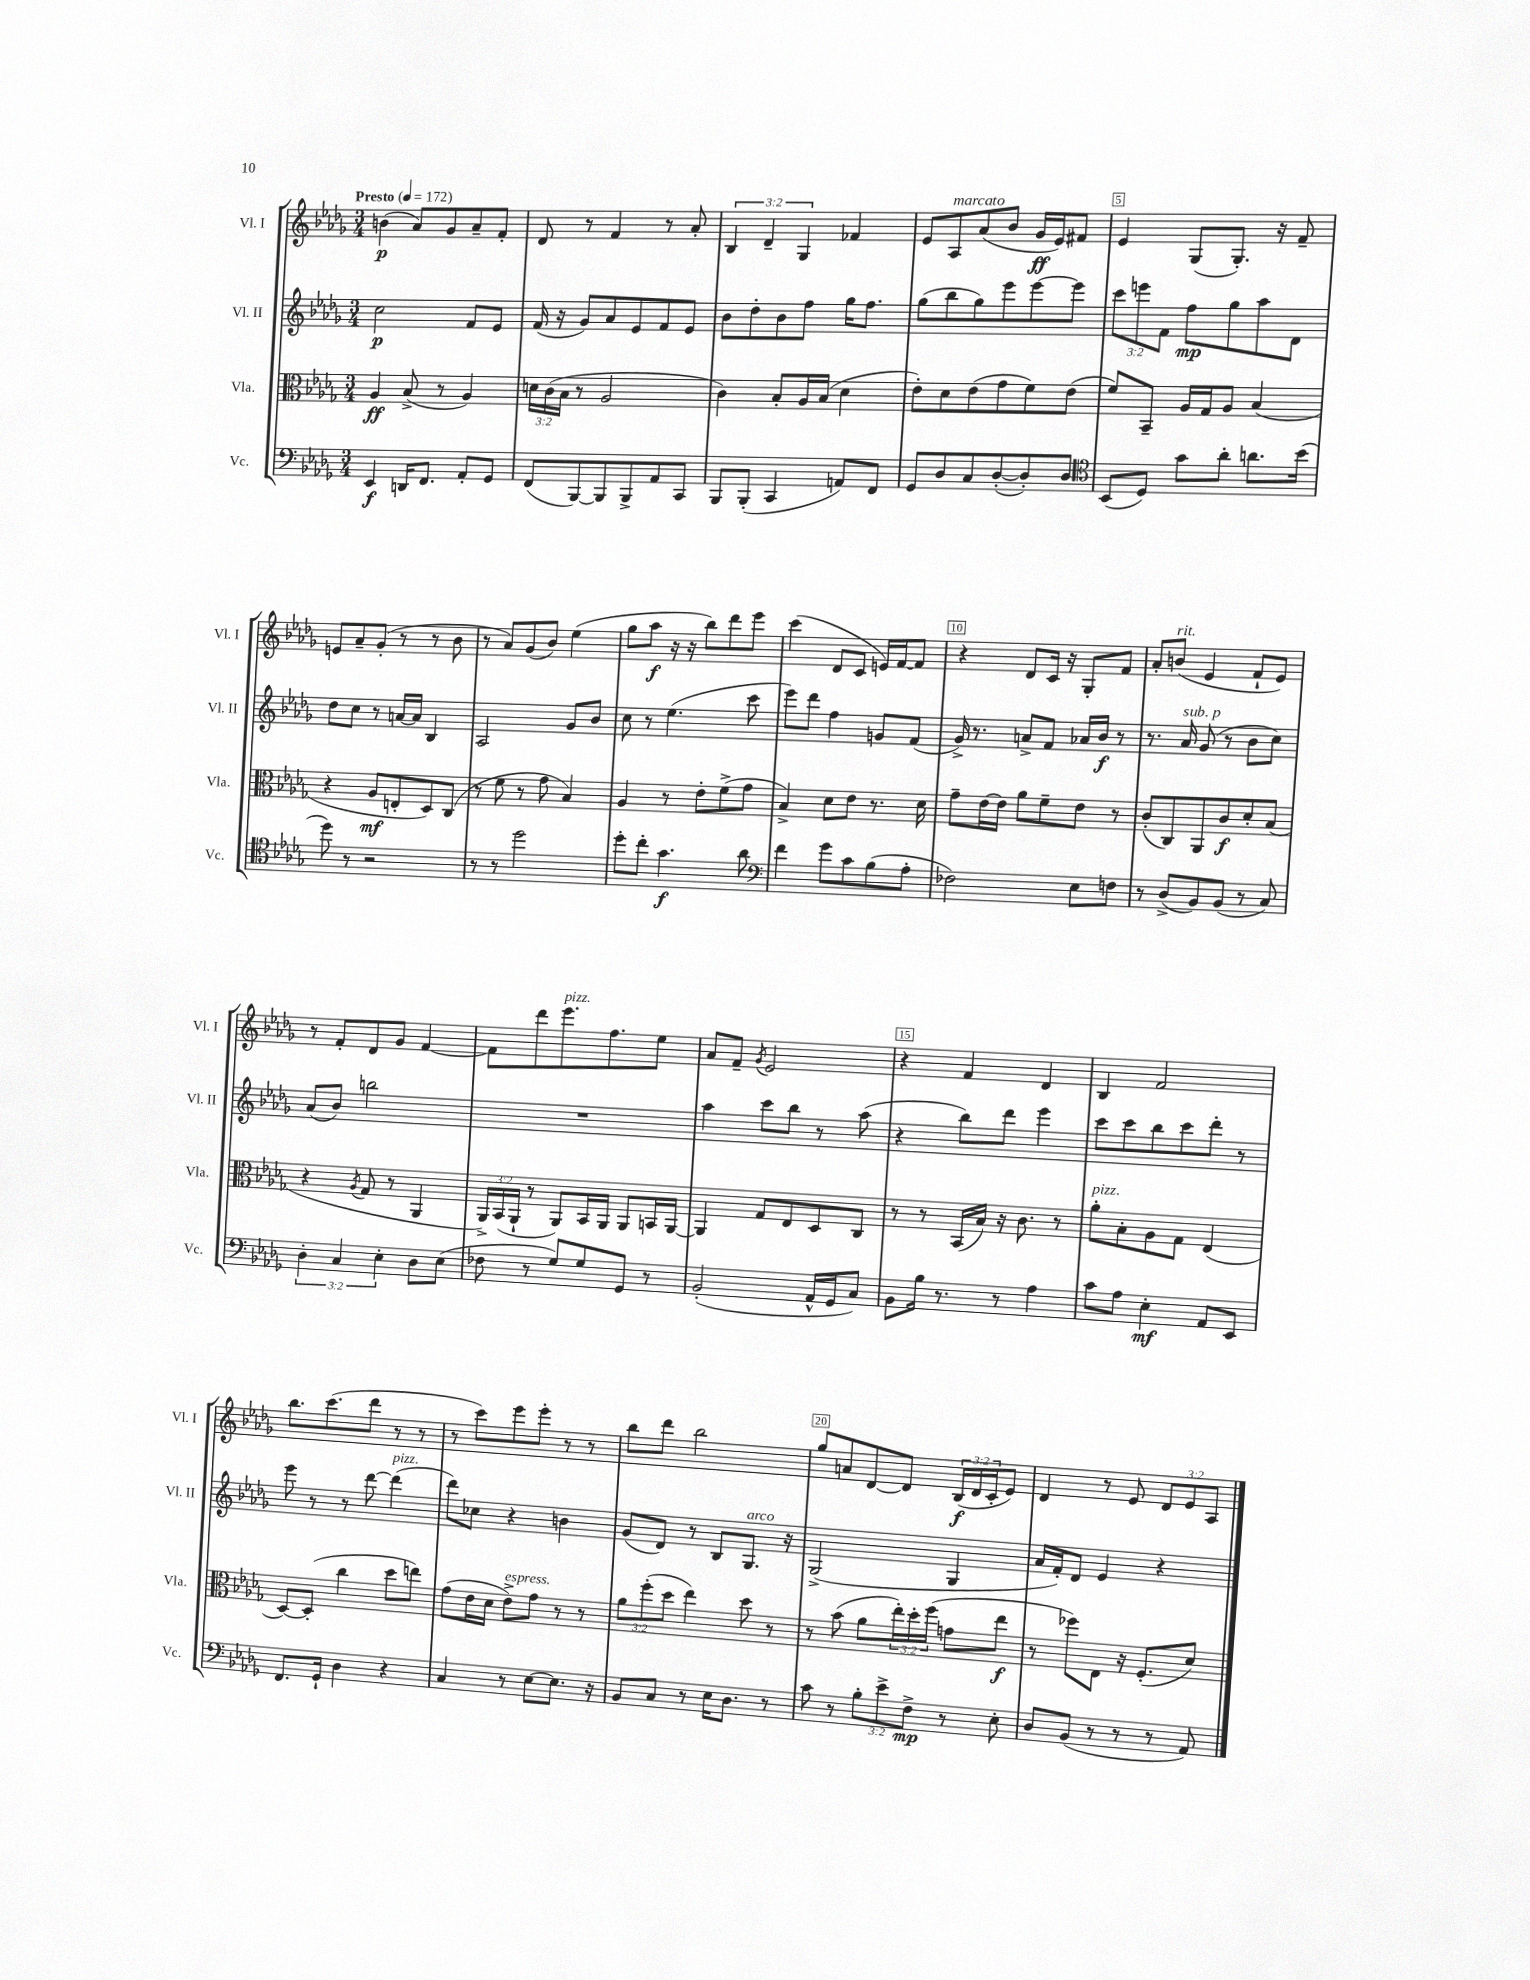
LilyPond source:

<<
\new StaffGroup <<
\new Staff = "s0" \with { instrumentName = "Vl. I" shortInstrumentName = "Vl. I" } {
    \clef treble \key des \major \numericTimeSignature \time 3/4 \override Staff.TupletNumber.text = #tuplet-number::calc-fraction-text \tempo "Presto" 4 = 172
    b'4\p( aes'8) ges'8 aes'8-- f'8-. |
    des'8 r8 f'4 r8 aes'8-. |
    \tuplet 3/2 { bes4 des'4-- ges4 } fes'4 |
    ees'8 aes8^\markup { \italic "marcato" } aes'8( bes'8 ges'16\ff ees'16) fis'8 |
    ees'4 ges8( ges8.-.) r16 f'8-- |
    e'8 aes'8-- ges'8-.( r8 r8 bes'8 |
    r8 aes'8) ges'8( bes'8) ees''4( |
    ges''8 aes''8\f r16 r16 bes''8) des'''8 ees'''8 |
    c'''4( des'8 c'8 e'16) f'16~ f'8 |
    r4 des'8 c'16 r16 ges8-. f'8 |
    aes'8-. b'8^\markup { \italic "rit." }( ees'4 f'8-! ees'8) |
    r8 f'8-. des'8 ges'8 f'4~ |
    f'8 des'''8 ees'''8.^\markup { \italic "pizz." } f''8. ees''8 |
    aes'8 f'8-- \acciaccatura { ges'8 } ees'2 |
    r4 f'4 des'4 |
    bes4 f'2 |
    bes''8. c'''8.( des'''8 r8 r8 |
    r8 c'''8) ees'''8 ees'''8-. r8 r8 |
    bes''8 des'''8 bes''2 |
    ges''8 a'8 des'8~ des'8 \tuplet 3/2 { bes16\f( des'16 c'16-. } ees'8) |
    des'4 r8 ees'8 \tuplet 3/2 { des'8 ees'8 aes8 } \bar "|." |
}
\new Staff = "s1" \with { instrumentName = "Vl. II" shortInstrumentName = "Vl. II" } {
    \clef treble \key des \major \numericTimeSignature \time 3/4 \override Staff.TupletNumber.text = #tuplet-number::calc-fraction-text
    c''2\p f'8 ees'8 |
    f'16( r16 ges'8) aes'8 ees'8 f'8 ees'8 |
    bes'8 des''8-. bes'8 f''8 ges''16 f''8. |
    ges''8( bes''8 ges''8) ees'''8 ees'''8~ ees'''8 |
    \tuplet 3/2 { c'''8 e'''8 f'8 } f''8\mp ges''8 aes''8 des'8 |
    des''8 c''8 r8 a'16~ a'16 bes4 |
    aes2 ges'8 bes'8 |
    c''8 r8 ees''4.( c'''8 |
    ees'''8) des'''8 f''4 g'8 f'8( |
    ges'16->) r8. a'8-> f'8 aes'16 bes'16\f r8 |
    r8. aes'16^\markup { \italic "sub. p" } ges'8( r8 bes'8 c''8) |
    aes'8( bes'8) b''2 |
    R2. |
    aes''4 c'''8 bes''8 r8 aes''8( |
    r4 bes''8) des'''8 ees'''4 |
    c'''8 c'''8 bes''8 c'''8 des'''8-. r8 |
    ees'''8 r8 r8 des'''8~ des'''4^\markup { \italic "pizz." }( |
    des'''8) ces''8 r4 b'4 |
    ges'8( des'8) r8 bes8 ges8.^\markup { \italic "arco" } r16 |
    ges2->( ges4 |
    aes'16 f'16-.) des'8 ees'4 r4 \bar "|." |
}
\new Staff = "s2" \with { instrumentName = "Vla." shortInstrumentName = "Vla." } {
    \clef alto \key des \major \numericTimeSignature \time 3/4 \override Staff.TupletNumber.text = #tuplet-number::calc-fraction-text
    aes4\ff bes8->( r8 aes4) |
    \tuplet 3/2 { d'16 c'16( bes16 } r8 aes2 |
    c'4) bes8-. aes16 bes16( des'4 |
    ees'8-.) des'8 ees'8( ges'8 f'8) ees'8( |
    f'8) bes,8-- aes16 ges16 aes8 bes4( |
    r4 aes8\mf e8-. des8) c8( |
    r8 f'8 r8 ges'8 bes4) |
    aes4 r8 ees'8-. f'8->( ges'8 |
    bes4->) des'8 ees'8 r8. des'16 |
    ges'8-- ees'16~ ees'16 aes'8 f'8-- ees'8 r8 |
    c'8-.( c8) aes,8 c'8\f des'8-. bes8( |
    r4 \acciaccatura { aes8 } ges8 r8 aes,4 |
    \tuplet 3/2 { aes,16->) bes,16( aes,16-! } r8 aes,8) bes,16 aes,16 aes,8 b,16 aes,16~ |
    aes,4 ges8 ees8 des8 c8 |
    r8 r8 bes,16( bes16) r16 c'8. r8 |
    aes'8-.^\markup { \italic "pizz." } bes8-. aes8 ges8 ees4( |
    des8~) des8-.( c''4 des''8 e''8) |
    ges'8( ees'16 des'16 ees'8->^\markup { \italic "espress." }) ges'8 r8 r8 |
    \tuplet 3/2 { aes'8 f''8-.( des''8 } ees''4) des''8 r8 |
    r8 bes'8( aes'8 \tuplet 3/2 { ees''16-.) des''16-. f''16( } g'8 ees''8\f |
    r8 fes''8) ees8 r16 f8.-.( des'8) \bar "|." |
}
\new Staff = "s3" \with { instrumentName = "Vc." shortInstrumentName = "Vc." } {
    \clef bass \key des \major \numericTimeSignature \time 3/4 \override Staff.TupletNumber.text = #tuplet-number::calc-fraction-text
    ees,4\f d,16 f,8. aes,8-. ges,8 |
    f,8( bes,,8~) bes,,8 bes,,8-> aes,8 c,8 |
    bes,,8 bes,,8-.( c,4 a,8) f,8 |
    ges,8 des8 c8 des8~-.( des8-.) des8 |
    \clef tenor bes,8( des8) ges'8 aes'8-. a'8. bes'16( |
    des''8) r8 r2 |
    r8 r8 des''2 |
    des''8-. c''8-. ges'4.\f aes'8 |
    \clef bass f'4 ges'8 c'8 bes8( aes8-. |
    fes2) ees8 f8 |
    r8 des8->( bes,8) bes,8( r8 c8) |
    \tuplet 3/2 { des4-. c4 ees4-. } des8 ees8( |
    fes8 r8 ges8) ges8 ges,8 r8 |
    bes,2-.( aes,16-^ ges,16 c8) |
    bes,8 bes16 r8. r8 aes4 |
    c'8 aes8 ees4-.\mf aes,8 ees,8 |
    f,8. ges,16-! des4 r4 |
    c4 r8 ees8~ ees8. r16 |
    bes,8 c8 r8 ees16 des8. r8 |
    c'8 r8 \tuplet 3/2 { bes8-. ees'8-> f8->\mp } r8 ees8-. |
    des8 bes,8( r8 r8 r8 aes,8) \bar "|." |
}
>>
>>
\layout { \context { \Score \override BarNumber.break-visibility = ##(#f #t #t) barNumberVisibility = #(every-nth-bar-number-visible 5) \override BarNumber.stencil = #(make-stencil-boxer 0.1 0.3 ly:text-interface::print) } }
